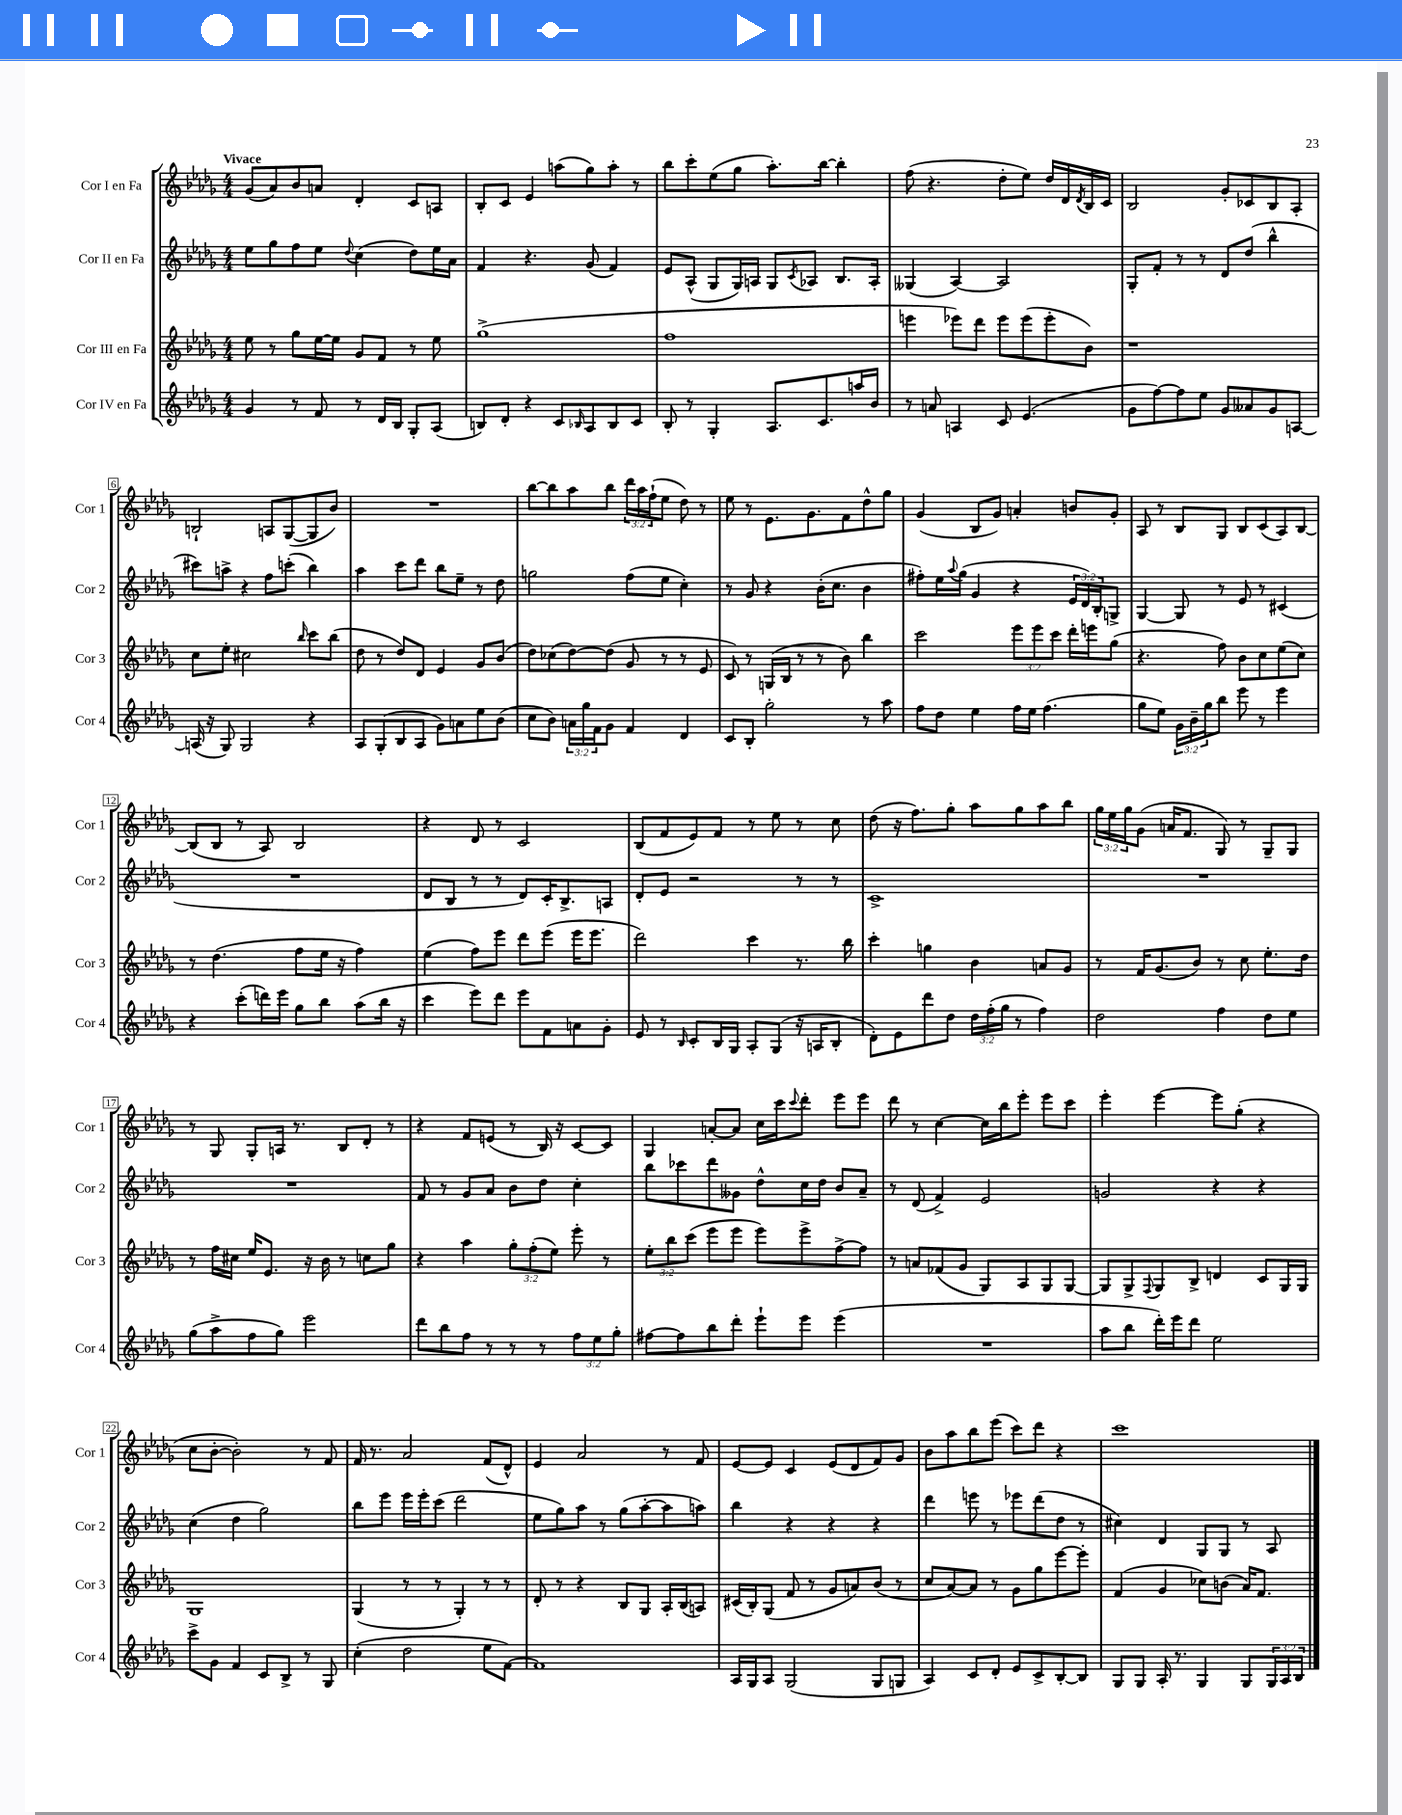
<<
\new StaffGroup <<
\new Staff = "s0" \with { instrumentName = "Cor I en Fa" shortInstrumentName = "Cor 1" } {
    \clef treble \key des \major \numericTimeSignature \time 4/4 \override Staff.TupletNumber.text = #tuplet-number::calc-fraction-text \tempo "Vivace"
    ges'8( aes'8) bes'8 a'8 des'4-. c'8 a8 |
    bes8-. c'8 ees'4 a''8( ges''8) a''8-. r8 |
    bes''8 c'''8-. ees''8( ges''8 aes''8.-.) bes''16~ bes''4-. |
    f''8( r4. des''8-. ees''8) des''16 des'16 \acciaccatura { des'8 } bes16 c'16 |
    bes2 ges'8-. ces'8 bes8 aes8-. |
    b2-! a8 ges8~( ges8 bes'8) |
    R1 |
    bes''8~ bes''8 aes''8 bes''8 \tuplet 3/2 { des'''16 aes''16 f''16-!( } ees''8 des''8) r8 |
    ees''8 r8 ees'8. ges'8. f'8 des''8-^ ges''8 |
    ges'4( bes8 ges'8) a'4-. b'8 ges'8-. |
    aes8 r8 bes8 ges8 bes8 c'8( aes8) bes8~ |
    bes8( bes8 r8 aes8) bes2 |
    r4 des'8 r8 c'2 |
    bes8( f'8 ees'8) f'8 r8 ees''8 r8 c''8 |
    des''8( r16 f''8.) ges''8-. aes''8 ges''8 aes''8 bes''8 |
    \tuplet 3/2 { ges''16 ees''16 ges''16 } ges'8( a'16 f'8. ges8) r8 ges8-- ges8 |
    r8 ges8 ges8-. a16 r8. bes8 des'8-. r8 |
    r4 f'8 e'8( r8 bes16) r16 c'8~ c'8 |
    ges4 a'8~-. a'8 c''16 c'''16 \appoggiatura { c'''8 } des'''8-. ees'''8 ees'''8 |
    des'''8 r8 c''4~ c''16 bes''16 ees'''8-. ees'''8 c'''8 |
    ees'''4-. ees'''4~ ees'''8 ges''8-.( r4 |
    c''8 bes'8~-. bes'2-.) r8 f'8 |
    f'16 r8. aes'2 f'8( des'8-^) |
    ees'4 aes'2 r8 f'8 |
    ees'8~ ees'8 c'4 ees'8( des'8 f'8) ges'8 |
    bes'8 aes''8 bes''8 ees'''8( c'''8) des'''8 r4 |
    c'''1 \bar "|." |
}
\new Staff = "s1" \with { instrumentName = "Cor II en Fa" shortInstrumentName = "Cor 2" } {
    \clef treble \key des \major \numericTimeSignature \time 4/4 \override Staff.TupletNumber.text = #tuplet-number::calc-fraction-text
    ees''8 ges''8 f''8 ees''8 \appoggiatura { des''8 } c''4( des''8) ees''16 aes'16 |
    f'4 r4. ges'8( f'4) |
    ees'8 aes8-^( ges8 ges16) a16 ges8 \acciaccatura { c'8 } aes8 bes8. aes16-. |
    geses4( aes4~) aes2 |
    ges8-. f'8-. r8 r8 des'8 des''8( bes''4-^ |
    cis'''8) a''8-> r4 f''8 c'''8-.( bes''4) |
    aes''4 c'''8 des'''8 bes''8 ees''8-- r8 des''8 |
    g''2 f''8( ees''8 c''4-.) |
    r8 ges'8 r4 bes'16-.( c''8. bes'4 |
    fis''8-.) ees''16 \appoggiatura { aes''8 } ges''16( ges'4 r4 \tuplet 3/2 { ees'16 des'16) bes16-. } g8-> |
    ges4~ ges8 r8 ees'8 r8 cis'4( |
    R1 |
    des'8 bes8 r8 r8 des'8) c'16-. bes8.-> a8 |
    des'8-. ees'8 r2 r8 r8 |
    c'1-> |
    R1 |
    R1 |
    f'8 r8 ges'8 aes'8 bes'8 des''8 c''4-. |
    bes''8 ces'''8 des'''8 geses'8 des''8-^ c''16 des''16 bes'8 aes'8-- |
    r8 des'8( f'4->) ees'2 |
    g'2 r4 r4 |
    c''4( des''4 ges''2) |
    bes''8 ees'''8 ees'''16 ees'''16-. c'''8( des'''2 |
    ees''8 ges''8) aes''8 r8 ges''8( aes''8~-. aes''8 a''8) |
    bes''4 r4 r4 r4 |
    des'''4 e'''8 r8 ees'''8 des'''8( des''8 r8 |
    cis''4) des'4 ges8 ges8 r8 aes8 \bar "|." |
}
\new Staff = "s2" \with { instrumentName = "Cor III en Fa" shortInstrumentName = "Cor 3" } {
    \clef treble \key des \major \numericTimeSignature \time 4/4 \override Staff.TupletNumber.text = #tuplet-number::calc-fraction-text
    ees''8 r8 ges''8 ees''16~ ees''16 ges'8 f'8 r8 ees''8 |
    ges''1->( |
    f''1 |
    e'''4 ees'''8) des'''8 ees'''8 ees'''8( ees'''8-. bes'8) |
    r1 |
    c''8 ees''8-. cis''2 \grace { bes''16 } c'''8 bes''8( |
    des''8 r8 des''8) des'8 ees'4 ges'8 bes'8( |
    des''8) ces''8( des''8~) des''8( ges'8 r8 r8 ees'8 |
    c'8) r8 g16( bes16 r8 r8 bes'8) bes''4 |
    c'''2 \tuplet 3/2 { ees'''8 ees'''8 c'''8 } des'''16-. e'''16 ges''8( |
    r4. f''8) bes'8 c''8 ees''8( c''8) |
    r8 des''4.( f''8 ees''16 r16 f''4) |
    ees''4( f''8) ees'''8 des'''8 ees'''8( ees'''16 ees'''8. |
    des'''2) c'''4 r8. bes''16 |
    c'''4-. g''4 bes'4 a'8 ges'8 |
    r8 f'16 ges'8.( bes'8) r8 c''8 ees''8.-. des''16 |
    r8 f''16 cis''16 ees''16 ees'8. r16 bes'16 r8 c''8 ges''8 |
    r4 aes''4 \tuplet 3/2 { ges''8-. f''8-.( ees''8) } ees'''8-. r8 |
    \tuplet 3/2 { ees''8-. bes''8 c'''8( } ees'''8 ees'''8 ees'''8) ees'''8-> f''8~-> f''8 |
    r8 a'8 fes'8( ges'8 ges8) aes8 ges8 ges8~ |
    ges8 ges8-> \appoggiatura { f8 } ges8 bes8-> d'4 c'8 ges16 ges16 |
    ges1 |
    ges4( r8 r8 ges4-.) r8 r8 |
    des'8-. r8 r4 bes8 ges8 aes16-. bes16( a8) |
    cis'16( bes16-.) ges8( f'8 r8 ges'8 a'8) bes'8( r8 |
    c''8 aes'8~) aes'8 r8 ges'8 ges''8 ees'''8~ ees'''8-. |
    f'4( ges'4 ces''8) b'8( aes'16) f'8. \bar "|." |
}
\new Staff = "s3" \with { instrumentName = "Cor IV en Fa" shortInstrumentName = "Cor 4" } {
    \clef treble \key des \major \numericTimeSignature \time 4/4 \override Staff.TupletNumber.text = #tuplet-number::calc-fraction-text
    ges'4 r8 f'8 r8 des'16 bes16 ges8-. aes8( |
    b8) des'8-. r4 c'8 \grace { bes16 } aes8 bes8 c'8 |
    bes8-. r8 ges4-. aes8. c'8. a''16 bes'16 |
    r8 a'8 a4 c'8 ees'4.( |
    ges'8 f''8~) f''8 ees''8 ges'8 aeses'8 ges'8 a8~ |
    a16( r16 ges8) ges2 r4 |
    aes8 ges8-.( bes8 aes8 ges'8) a'8 ees''8 bes'8( |
    c''8 bes'8) \tuplet 3/2 { a'16 ges''16 f'16 } ges'8 f'4 des'4 |
    c'8 bes8-. ges''2-. r8 aes''8 |
    f''8 des''8 ees''4 f''16 ees''16 f''4.( |
    ges''8 ees''8) \tuplet 3/2 { ges'16 bes'16-- ges''16 } bes''8 ees'''8 r8 ees'''4 |
    r4 c'''8-.( d'''16) ees'''16 ges''8 bes''8 aes''8( bes''16 r16 |
    c'''4 ees'''8) des'''8 ees'''8 f'8 a'8 ges'8-. |
    ees'8 r8 \grace { bes16 } c'8-. bes16 ges16 aes8-. ges8( r16 a16 bes8-. |
    des'8-.) ees'8 des'''8 des''8 \tuplet 3/2 { des''16 f''16-.( ges''16 } r8 f''4) |
    des''2 f''4 des''8 ees''8 |
    ges''8( aes''8-> f''8 ges''8) ees'''2 |
    des'''8 bes''8 f''8 r8 r8 r8 \tuplet 3/2 { f''8 ees''8 ges''8-. } |
    fis''8~ fis''8 bes''8 des'''8-. ees'''8-! ees'''8 ees'''4( |
    R1 |
    aes''8 bes''8 des'''16-.) ees'''16 des'''8 ees''2 |
    c'''8-> ges'8 f'4 c'8 bes8-> r8 ges8 |
    c''4-.( des''2 ees''8 f'8~) |
    f'1 |
    aes16 ges16 aes8 ges2( ges8 g8 |
    aes4) c'8 des'8-. ees'8 c'8-> bes8~-. bes8 |
    ges8 ges8 aes16-. r8. ges4 ges8 \tuplet 3/2 { ges16 aes16 bes16 } \bar "|." |
}
>>
>>
\layout { \context { \Score \override BarNumber.stencil = #(make-stencil-boxer 0.1 0.3 ly:text-interface::print) } }
